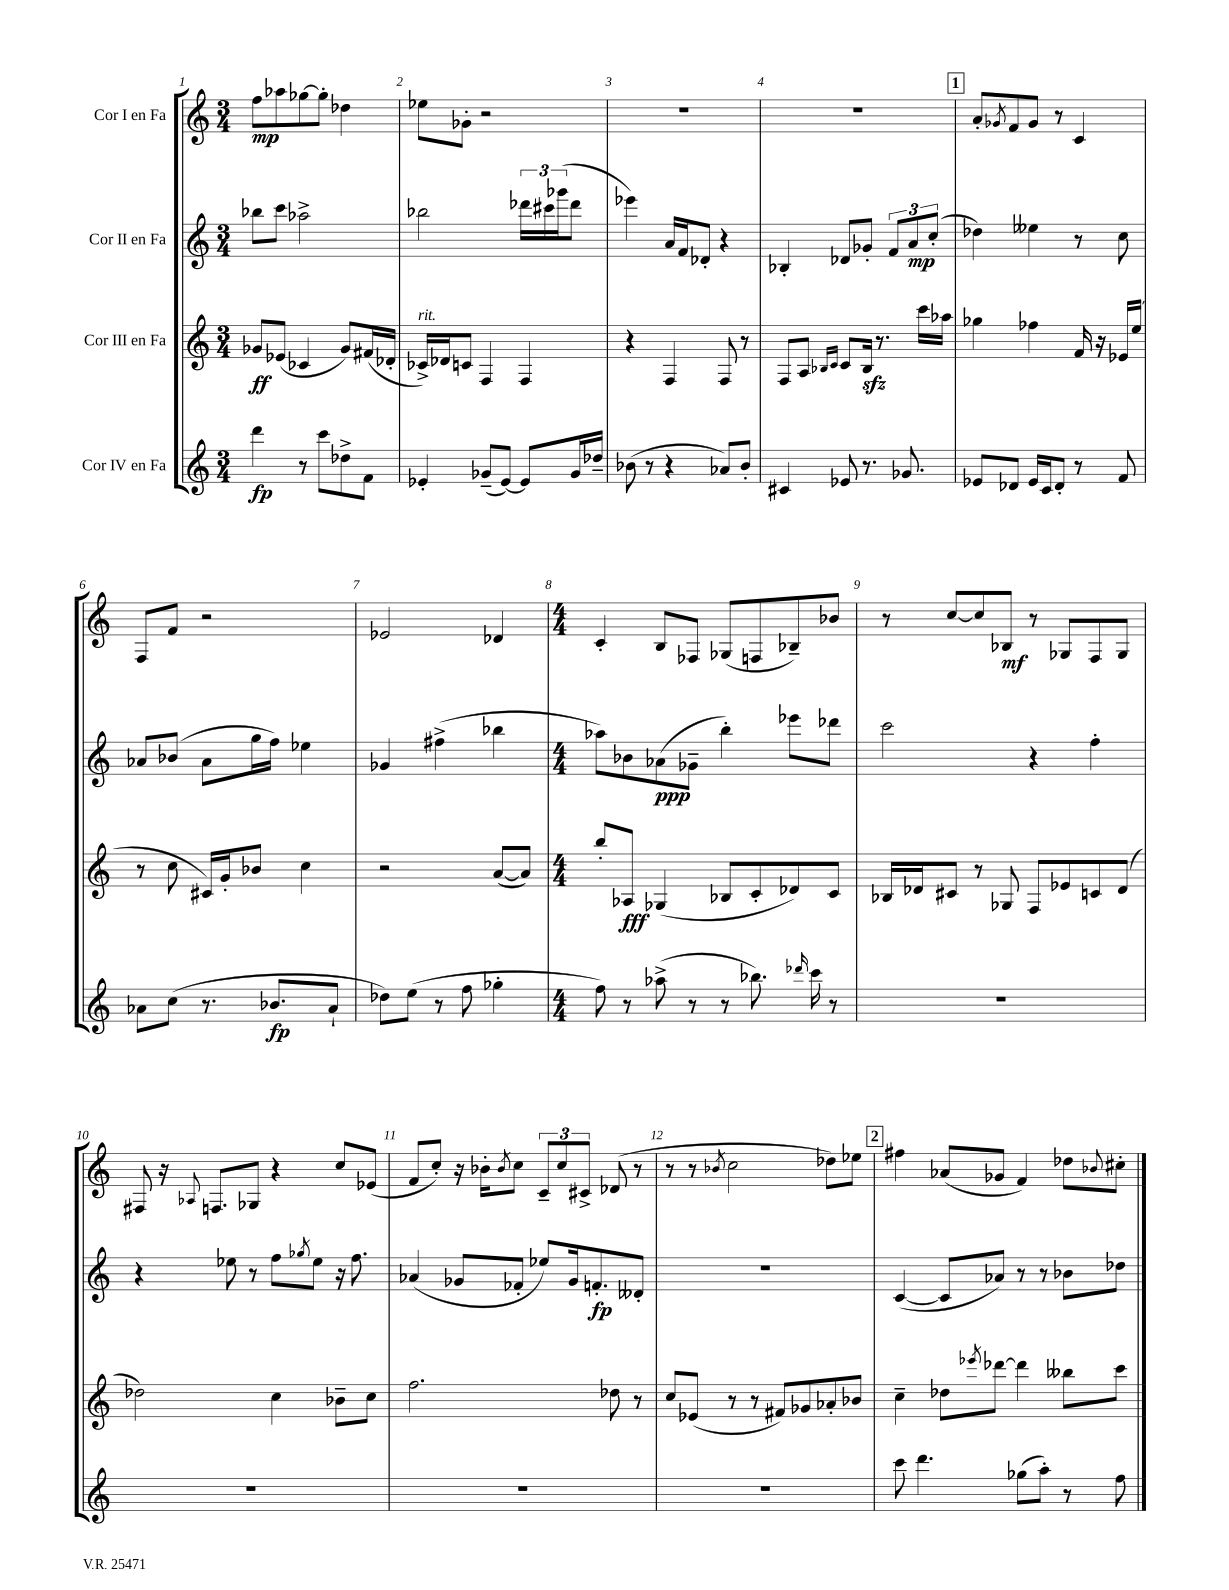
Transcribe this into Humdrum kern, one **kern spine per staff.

**kern	**kern	**kern	**kern
*staff4	*staff3	*staff2	*staff1
*clefG2	*clefG2	*clefG2	*clefG2
*k[]	*k[]	*k[]	*k[]
*M3/4	*M3/4	*M3/4	*M3/4
4ddd	8g-	8bb-	8ff
.	(8e-	8ccc	8aa-
8r	4c-	2aa-^	[8gg-
8ccc	.	.	8gg-']
8dd-^	8g-)	.	4dd-
8f	(16f#	.	.
.	16d-'	.	.
=	=	=	=
4e-'	16c-^)	2bb-	8ee-
.	16d-	.	.
.	8c	.	8g-'
(8g-~	4F	.	2r
[8e-)	.	.	.
8e-]	4F	24ddd-	.
.	.	24ccc#	.
.	.	(24ggg-	.
16g-	.	8ddd-	.
16dd-~	.	.	.
=	=	=	=
(8b-	4r	4eee-)	2.r
8r	.	.	.
4r	4F	16a	.
.	.	16f	.
.	.	8d-'	.
8a-)	8F	4r	.
8b-'	8r	.	.
=	=	=	=
4c#	8F	4B-'	2.r
.	8A	.	.
.	16qqB-	.	.
.	16qqc	.	.
8e-	8c	8d-	.
8.r	16B-	8g-'	.
.	8.r	.	.
.	.	12f	.
8.g-	.	.	.
.	.	12a	.
.	16ccc	.	.
.	.	(12cc'	.
.	16aa-	.	.
=	=	=	=
8e-	4gg-	4dd-)	8a'
.	.	.	8qg-
8d-	.	.	8f
16e-	4ff-	4ee--	8g-
16c	.	.	.
8d-'	.	.	8r
8r	16f	8r	4c
.	16r	.	.
8f	16e-	8cc	.
.	(16ee	.	.
=	=	=	=
8a-	8r	8a-	8F
(8cc	8cc	(8b-	8f
8.r	16c#)	8a-	2r
.	16g'	.	.
.	8b-	16gg	.
8.b-	.	16ff)	.
.	4cc	4ee-	.
8a-`	.	.	.
=	=	=	=
8dd-)	2r	4g-	2e-
(8ee	.	.	.
8r	.	(4ff#^	.
8ff	.	.	.
4gg-'	([8a	4bb-	4d-
.	8a])	.	.
=	=	=	=
*M4/4	*M4/4	*M4/4	*M4/4
8ff)	8bb'	8aa-)	4c'
8r	8A-	8b-	.
(8aa-^	(4G-	(8a-	8B
8r	.	8g-~	8F-
8r	8B-	4bb')	(8G-
8.bb-)	8c'	.	8F
.	8d-)	8eee-	8B-~)
16qqddd-	.	.	.
16ccc	.	.	.
8r	8c	8ddd-	8b-
=	=	=	=
1r	16B-	2ccc	8r
.	16d-	.	.
.	8c#	.	[8cc
.	8r	.	8cc]
.	8G-	.	8B-
.	8F	4r	8r
.	8e-	.	8G-
.	8c	4ff'	8F
.	(8d-	.	8G-
=	=	=	=
1r	2dd-)	4r	8F#
.	.	.	16r
.	.	.	8qqA-
.	.	.	8.F
.	.	8ee-	.
.	.	8r	8G-
.	4cc	8ff	4r
.	.	8qgg-	.
.	.	8ee-	.
.	8b-~	16r	8cc
.	.	8.ff	.
.	8cc	.	(8e-
=	=	=	=
1r	2.ff	(4a-	8f
.	.	.	8cc')
.	.	8g-	16r
.	.	.	16b-'
.	.	.	8qb-
.	.	8f-'	8cc
.	.	8ee-)	12c~
.	.	.	12cc
.	.	16g-	.
.	.	.	12c#^
.	.	8.f'	.
.	8dd-	.	(8d-
.	8r	8d--'	8r
=	=	=	=
1r	8cc	1r	8r
.	(8e-	.	8r
.	.	.	8qb-
.	8r	.	2cc
.	8r	.	.
.	8f#)	.	.
.	8g-	.	.
.	8a-'	.	8dd-)
.	8b-	.	8ee-
=	=	=	=
8ccc	4cc~	([4c	4ff#
4.ddd	.	.	.
.	8dd-	8c]	(8a-
.	8qeee-	.	.
.	[8ddd-	8a-)	8g-
(8gg-	4ddd-]	8r	4f)
8aa')	.	8r	.
8r	8bb--	8b-	8dd-
.	.	.	8qqb-
8ff	8ccc	8dd-	8cc#'
==	==	==	==
*-	*-	*-	*-
